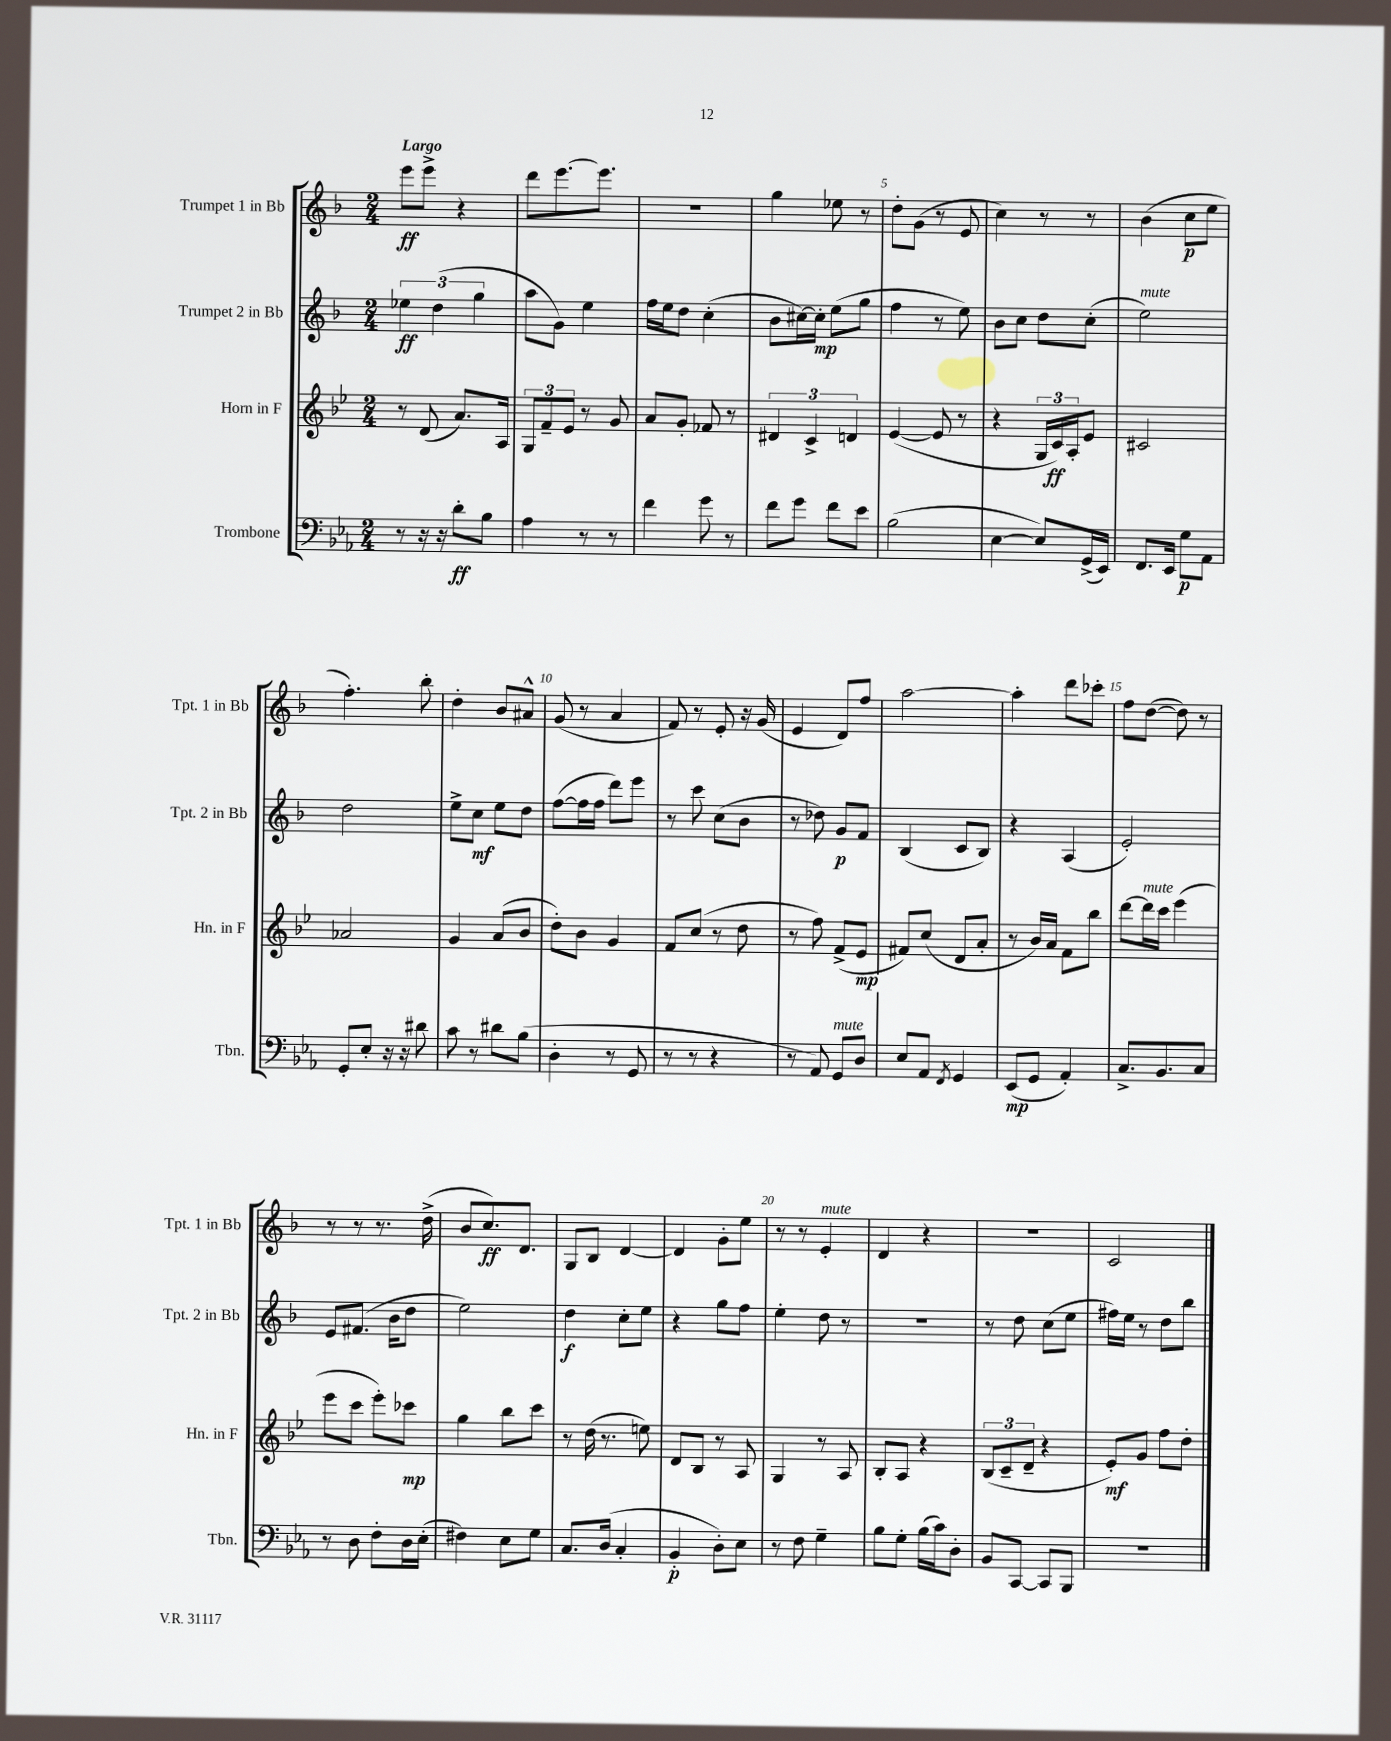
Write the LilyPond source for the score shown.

<<
\new StaffGroup <<
\new Staff = "s0" \with { instrumentName = "Trumpet 1 in Bb" shortInstrumentName = "Tpt. 1 in Bb" } {
    \clef treble \key f \major \numericTimeSignature \time 2/4 \tempo "Largo"
    e'''8\ff e'''8-> r4 |
    d'''8 e'''8.~ e'''8. |
    r2 |
    g''4 ees''8 r8 |
    d''8-. g'8( r8 e'8 |
    c''4) r8 r8 |
    bes'4( c''8\p e''8 |
    f''4.-.) bes''8-. |
    d''4-. bes'8 ais'8-^ |
    g'8( r8 a'4 |
    f'8) r8 e'8-. r16 g'16( |
    e'4 d'8) f''8 |
    a''2~ |
    a''4-. d'''8 ces'''8-. |
    f''8 d''8~( d''8) r8 |
    r8 r8 r8. d''16->( |
    bes'8 c''8.\ff) d'8. |
    g8 bes8 d'4~ |
    d'4 g'8-. e''8 |
    r8 r8 e'4-.^\markup { \italic "mute" } |
    d'4 r4 |
    r2 |
    c'2 \bar "|." |
}
\new Staff = "s1" \with { instrumentName = "Trumpet 2 in Bb" shortInstrumentName = "Tpt. 2 in Bb" } {
    \clef treble \key f \major \numericTimeSignature \time 2/4
    \tuplet 3/2 { ees''4\ff d''4( g''4 } |
    a''8 g'8) e''4 |
    f''16 e''16 d''8 c''4-.( |
    bes'8 cis''16~) cis''16-.\mp e''8( g''8 |
    f''4 r8 e''8) |
    bes'8 c''8 d''8 c''8-.( |
    e''2^\markup { \italic "mute" }) |
    d''2 |
    e''8-> c''8\mf e''8 d''8 |
    f''8~( f''16 f''16 d'''8) e'''8 |
    r8 c'''8 c''8( bes'8 |
    r8 des''8) g'8\p f'8 |
    bes4( c'8 bes8) |
    r4 a4( |
    e'2-.) |
    e'8 fis'8.( bes'16 d''8 |
    e''2) |
    d''4\f c''8-. e''8 |
    r4 g''8 f''8 |
    e''4-. d''8 r8 |
    R2 |
    r8 d''8 c''8( e''8 |
    fis''16) e''16 r8 d''8 bes''8 \bar "|." |
}
\new Staff = "s2" \with { instrumentName = "Horn in F" shortInstrumentName = "Hn. in F" } {
    \clef treble \key bes \major \numericTimeSignature \time 2/4
    r8 d'8( a'8.) a16 |
    \tuplet 3/2 { g8 f'8-- ees'8 } r8 g'8 |
    a'8 g'8-. fes'8 r8 |
    \tuplet 3/2 { dis'4 c'4-> d'4 } |
    ees'4~( ees'8 r8 |
    r4 \tuplet 3/2 { g16 c'16\ff) a16-. } ees'8 |
    cis'2 |
    aes'2 |
    g'4 a'8( bes'8 |
    d''8-.) bes'8 g'4 |
    f'8 c''8( r8 d''8 |
    r8 f''8) f'8->( ees'8\mp |
    fis'8) c''8( d'8 a'8-. |
    r8 bes'16) a'16 f'8 bes''8 |
    d'''8~ d'''16^\markup { \italic "mute" } c'''16 ees'''4( |
    ees'''8 c'''8 ees'''8-.) ces'''8\mp |
    g''4 bes''8 c'''8 |
    r8 d''16( r8. e''8) |
    d'8 bes8 r8 a8 |
    g4 r8 a8 |
    bes8-. a8 r4 |
    \tuplet 3/2 { bes8( c'8-- d'8-- } r4 |
    ees'8-.\mf) g'8 f''8 d''8-. \bar "|." |
}
\new Staff = "s3" \with { instrumentName = "Trombone" shortInstrumentName = "Tbn." } {
    \clef bass \key ees \major \numericTimeSignature \time 2/4
    r8 r16 r16 d'8-.\ff bes8 |
    aes4 r8 r8 |
    f'4 g'8 r8 |
    f'8 g'8 f'8 ees'8 |
    bes2( |
    ees4~ ees8) g,16->( ees,16) |
    f,8. ees,16 g8\p aes,8 |
    g,8-. ees8-. r16 r16 dis'8 |
    c'8 r8 dis'8 bes8( |
    d4-. r8 g,8 |
    r8 r8 r4 |
    r8 aes,8) g,8^\markup { \italic "mute" } d8 |
    ees8 aes,8 \acciaccatura { f,8 } g,4 |
    ees,8\mp( g,8 aes,4-.) |
    c8.-> bes,8. c8 |
    r8 d8 f8-. d16 ees16-.( |
    fis4) ees8 g8 |
    c8. d16( c4-. |
    bes,4-.\p d8-.) ees8 |
    r8 f8 g4-- |
    bes8 g8-. bes16( c'16) d8-. |
    bes,8 c,8~ c,8 bes,,8 |
    R2 \bar "|." |
}
>>
>>
\layout { \context { \Score \override BarNumber.break-visibility = ##(#f #t #t) barNumberVisibility = #(every-nth-bar-number-visible 5) } }
